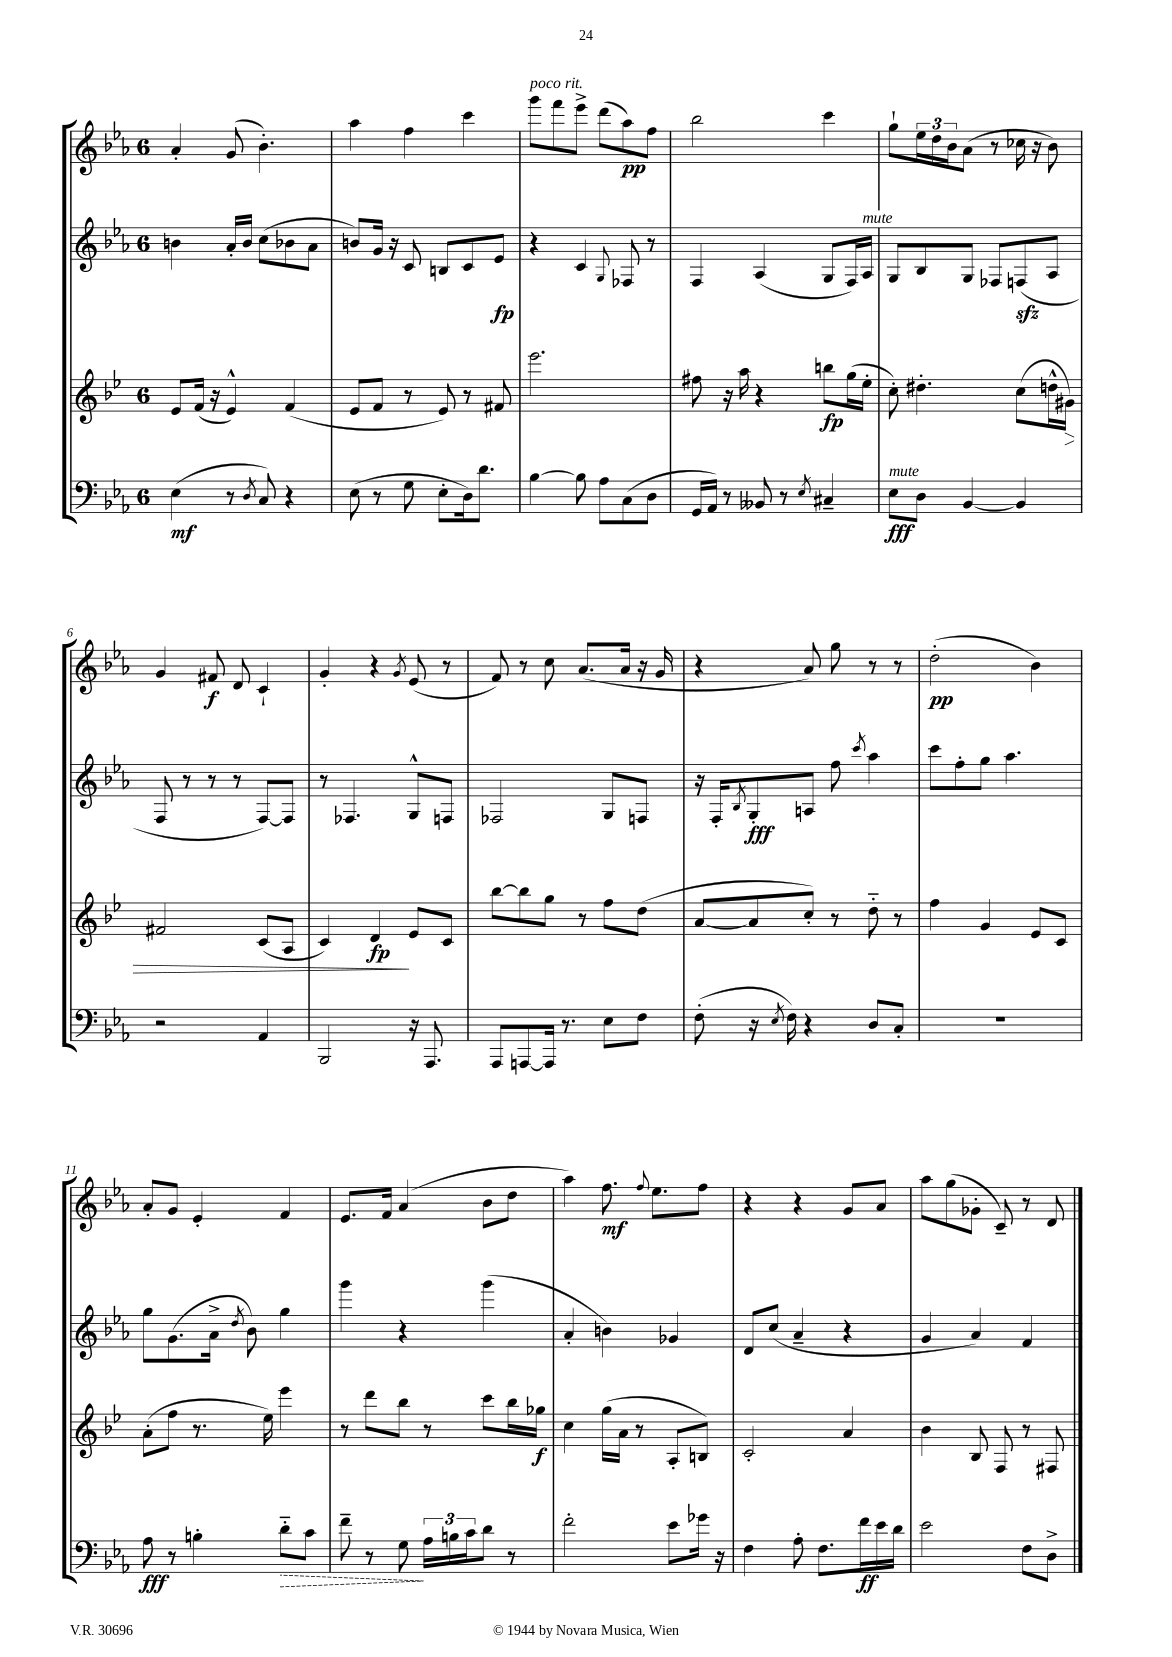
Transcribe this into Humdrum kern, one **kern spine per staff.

**kern	**kern	**kern	**kern
*staff4	*staff3	*staff2	*staff1
*clefF4	*clefG2	*clefG2	*clefG2
*k[b-e-a-]	*k[b-e-]	*k[b-e-a-]	*k[b-e-a-]
*M6/8	*M6/8	*M6/8	*M6/8
(4E-	8e-	4b	4a-'
.	(16f	.	.
.	16r	.	.
8r	4e-^^)	16a-'	(8g
.	.	16b	.
8qD	.	.	.
8C)	.	(8cc	4.b-')
4r	(4f	8b-	.
.	.	8a-	.
=	=	=	=
(8E-	8e-	8b)	4aa-
8r	8f	16g	.
.	.	16r	.
8G	8r	8c	4ff
8E-'	8e-)	8B	.
16D)	8r	8c	4ccc
8.d	.	.	.
.	8f#	8e-	.
=	=	=	=
[4B-	2.eee-	4r	8ggg
.	.	.	8fff
8B-]	.	4c	8eee-^
8A-	.	.	(8ddd
.	.	8qqG	.
(8C	.	8F-	8aa-)
8D	.	8r	8ff
=	=	=	=
16GG	8ff#	4F	2bb-
16AA-)	.	.	.
8r	16r	.	.
.	16aa	.	.
8BB--	4r	(4A-	.
8r	.	.	.
8qE-	.	.	.
4C#~	8bb	8G	4ccc
.	(16gg	16F)	.
.	16ee-'	16A-	.
=	=	=	=
8E-	8cc')	8G	8gg`
8D	4.dd#'	8B-	24ee-
.	.	.	24dd
.	.	.	24b-
[4BB-	.	8G	(8a-
.	.	8F-	8r
4BB-]	(8cc	(8F	16cc-
.	.	.	16r
.	16dd^^	8A-	8b-)
.	16g#)	.	.
=	=	=	=
2r	2f#	8F	4g
.	.	8r	.
.	.	8r	8f#
.	.	8r	8d
4AA-	(8c	[8F)	4c`
.	8A	8F]	.
=	=	=	=
2BBB-	4c)	8r	4g'
.	.	4.F-	.
.	4d	.	4r
.	.	.	8qg
16r	8e-	8G^^	(8e-
8.AAA-	.	.	.
.	8c	8F	8r
=	=	=	=
8AAA-	[8bb-	2F-	8f)
[8AAA	8bb-]	.	8r
16AAA]	8gg	.	8cc
8.r	.	.	.
.	8r	.	(8.a-
8E-	8ff	8G	.
.	.	.	16a-
8F	(8dd	8F	16r
.	.	.	16g
=	=	=	=
(8F'	[8a	16r	4r
.	.	16F'	.
.	.	8qB-	.
16r	8a]	8G'	.
8qE-	.	.	.
16F)	.	.	.
4r	8cc')	8A	8a-)
.	8r	8ff	8gg
.	.	8qccc	.
8D	8dd'~	4aa-	8r
8C'	8r	.	8r
=	=	=	=
2.r	4ff	8ccc	(2dd'
.	.	8ff'	.
.	4g	8gg	.
.	.	4.aa-	.
.	8e-	.	4b-)
.	8c	.	.
=	=	=	=
8A-	(8a'	8gg	8a-'
8r	8ff	(8.g	8g
4B'	8.r	.	4e-'
.	.	16a-^	.
.	.	8qdd	.
.	.	8b-)	.
.	16ee-)	.	.
8d'~	4eee-	4gg	4f
8c	.	.	.
=	=	=	=
8f~	8r	4ggg	8.e-
8r	8ddd	.	.
.	.	.	16f
8G	8bb-	4r	(4a-
24A-	8r	.	.
24B	.	.	.
24c	.	.	.
8d	8ccc	(4ggg	8b-
8r	16bb-	.	8dd
.	16gg-	.	.
=	=	=	=
2f'	4cc	4a-'	4aa-)
.	(16gg	4b)	8.ff
.	16a	.	.
.	8r	.	.
.	.	.	8qqff
.	.	.	8.ee-
8e-	8A'	4g-	.
16g-	8B)	.	8ff
16r	.	.	.
=	=	=	=
4F	2c'	8d	4r
.	.	(8cc	.
8A-'	.	4a-~	4r
8.F	.	.	.
.	4a	4r	8g
16f	.	.	.
16e-	.	.	8a-
16d	.	.	.
=	=	=	=
2e-	4b-	4g	8aa-
.	.	.	(8gg
.	8B-	4a-)	8g-'
.	8F	.	8c~)
8F	8r	4f	8r
8D^	8F#	.	8d
==	==	==	==
*-	*-	*-	*-
